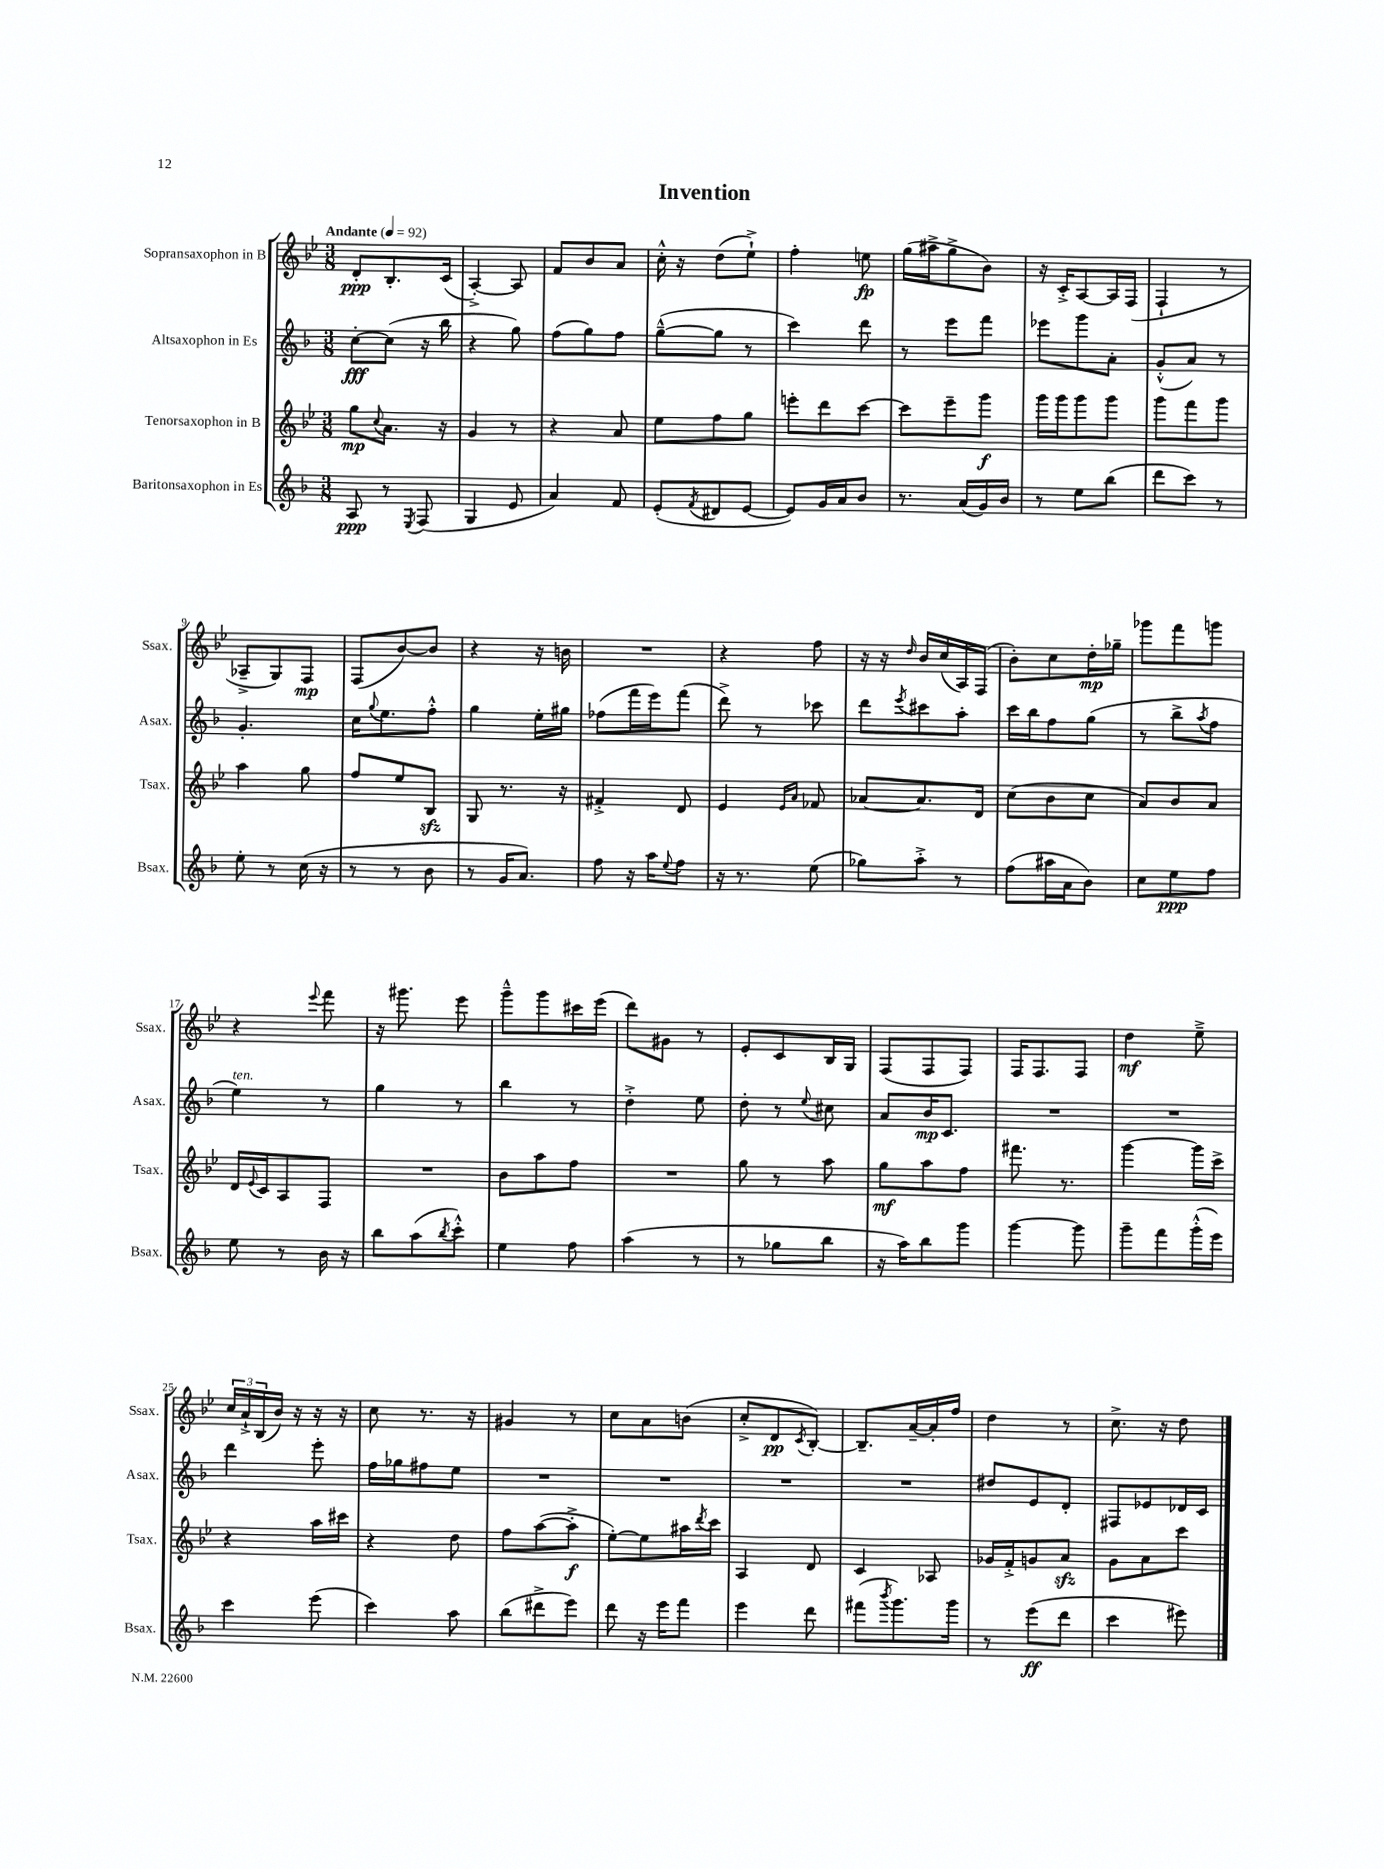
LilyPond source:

\header { title = "Invention" }
<<
\new StaffGroup <<
\new Staff = "s0" \with { instrumentName = "Sopransaxophon in B" shortInstrumentName = "Ssax." } {
    \clef treble \key bes \major \numericTimeSignature \time 3/8 \tempo "Andante" 4 = 92
    d'8-.\ppp bes8.-. c'16( |
    a4~-.->) a8 |
    f'8 bes'8 a'8 |
    c''16-.-^ r16 d''8( ees''8-!->) |
    f''4-. e''8\fp |
    g''16( ais''16-> g''8-> bes'8) |
    r16 c'16-.-> a8~ a16 f16( |
    f4-! r8 |
    aes8---> g8) f8\mp |
    f8( bes'8~) bes'8 |
    r4 r16 b'16 |
    R4. |
    r4 f''8 |
    r16 r16 \grace { d''16 } bes'16 c''16( a16) f16( |
    bes'8-.) c''8 d''16-.\mp ges''16-- |
    ges'''8 f'''8 g'''8 |
    r4 \appoggiatura { ees'''8 } f'''8 |
    r16 gis'''8. ees'''8 |
    g'''8---^ g'''8 cis'''16 ees'''16( |
    d'''8) gis'8 r8 |
    ees'8-. c'8 bes16 g16 |
    f8( f8 f8) |
    f16 f8. f8 |
    d''4\mf ees''8---> |
    \tuplet 3/2 { c''16 a'16-!-> bes16( } bes'16) r16 r16 r16 |
    c''8 r8. r16 |
    gis'4 r8 |
    c''8 a'8 b'8( |
    c''8-.-> d'8\pp \acciaccatura { c'8 } bes8~-.) |
    bes8.-- a'16~-- a'16-. f''16 |
    d''4 r8 |
    c''8.-> r16 d''8 \bar "|." |
}
\new Staff = "s1" \with { instrumentName = "Altsaxophon in Es" shortInstrumentName = "Asax." } {
    \clef treble \key f \major \numericTimeSignature \time 3/8
    c''8~-.\fff c''8( r16 bes''16 |
    r4 g''8) |
    f''8( g''8) f''8 |
    g''8~---^( g''8 r8 |
    c'''4) d'''8 |
    r8 e'''8 f'''8 |
    ees'''8 g'''8 a'8-. |
    g'8-.-^( a'8) r8 |
    g'4.-. |
    c''16 \appoggiatura { g''8 } e''8. f''8-.-^ |
    g''4 e''16-. gis''16 |
    fes''8( f'''16 e'''16) f'''8( |
    d'''8->) r8 ces'''8 |
    d'''8 \acciaccatura { e'''8 } cis'''8 a''8-. |
    c'''16 bes''16 f''8 g''8( |
    r8 bes''8-> \acciaccatura { a''8 } f''8 |
    e''4^\markup { \italic "ten." }) r8 |
    g''4 r8 |
    bes''4 r8 |
    d''4-.-> e''8 |
    d''8-. r8 \appoggiatura { e''8 } cis''8 |
    a'8 bes'16\mp c'8. |
    R4. |
    R4. |
    d'''4 e'''8-. |
    f''16 ges''16 fis''8 e''8 |
    R4. |
    R4. |
    R4. |
    R4. |
    dis''8 e'8 d'8-. |
    fis8 ees'8 des'16 c'16 \bar "|." |
}
\new Staff = "s2" \with { instrumentName = "Tenorsaxophon in B" shortInstrumentName = "Tsax." } {
    \clef treble \key bes \major \numericTimeSignature \time 3/8
    g''8\mp \appoggiatura { c''8 } a'8. r16 |
    g'4 r8 |
    r4 a'8 |
    ees''8 f''8 g''8 |
    e'''8-. d'''8 c'''8~ |
    c'''8 ees'''8-- g'''8\f |
    g'''16 g'''16 g'''8 g'''8 |
    g'''8 f'''8 g'''8 |
    a''4 g''8 |
    f''8 ees''8 bes8\sfz |
    g8 r8. r16 |
    fis'4-.-> d'8 |
    ees'4 \grace { ees'16 a'16 } fes'8 |
    aes'8~ aes'8. d'16 |
    c''8( bes'8 c''8 |
    a'8) bes'8 a'8 |
    d'16 \appoggiatura { ees'8 } c'16 a8 f8 |
    R4. |
    bes'8 a''8 f''8 |
    R4. |
    g''8 r8 a''8 |
    g''8\mf a''8 f''8 |
    fis'''8. r8. |
    g'''4~ g'''16 c'''16-> |
    r4 a''16 cis'''16 |
    r4 d''8 |
    f''8 a''8~( a''8-.->\f |
    ees''8~-.) ees''8 ais''16 \acciaccatura { d'''8 } c'''16 |
    a4 d'8 |
    c'4 aes8 |
    ges'16 f'16-.-> g'8 a'8\sfz |
    g'8 a'8 c'''8 \bar "|." |
}
\new Staff = "s3" \with { instrumentName = "Baritonsaxophon in Es" shortInstrumentName = "Bsax." } {
    \clef treble \key f \major \numericTimeSignature \time 3/8
    a8\ppp r8 \acciaccatura { e8 } f8( |
    g4 e'8 |
    a'4) f'8 |
    e'8-.( \acciaccatura { f'8 } dis'8 e'8~ |
    e'8) g'16 a'16 bes'8 |
    r8. a'16( g'16) bes'16 |
    r8 e''8 bes''8( |
    d'''8 c'''8) r8 |
    e''8-. r8 c''16( r16 |
    r8 r8 bes'8 |
    r8 g'16 a'8.) |
    f''8 r16 a''16 \appoggiatura { e''8 } f''8 |
    r16 r8. e''8( |
    ges''8) a''8-.-> r8 |
    f''8( ais''16 a'16 bes'8) |
    c''8 e''8\ppp f''8 |
    e''8 r8 bes'16 r16 |
    bes''8 a''8( \acciaccatura { bes''8 } c'''8-.-^) |
    e''4 f''8 |
    a''4( r8 |
    r8 ges''8 bes''8 |
    r16 a''16) bes''8 g'''8 |
    g'''4~ g'''8 |
    g'''8-- f'''8 g'''16-.-^( e'''16) |
    c'''4 e'''8( |
    c'''4) a''8 |
    bes''8( dis'''8-> e'''8) |
    d'''8 r16 e'''16 f'''8 |
    e'''4 d'''8 |
    fis'''8( \acciaccatura { bes'''8 } g'''8.) g'''16 |
    r8 e'''8\ff( d'''8 |
    c'''4 eis'''8) \bar "|." |
}
>>
>>
